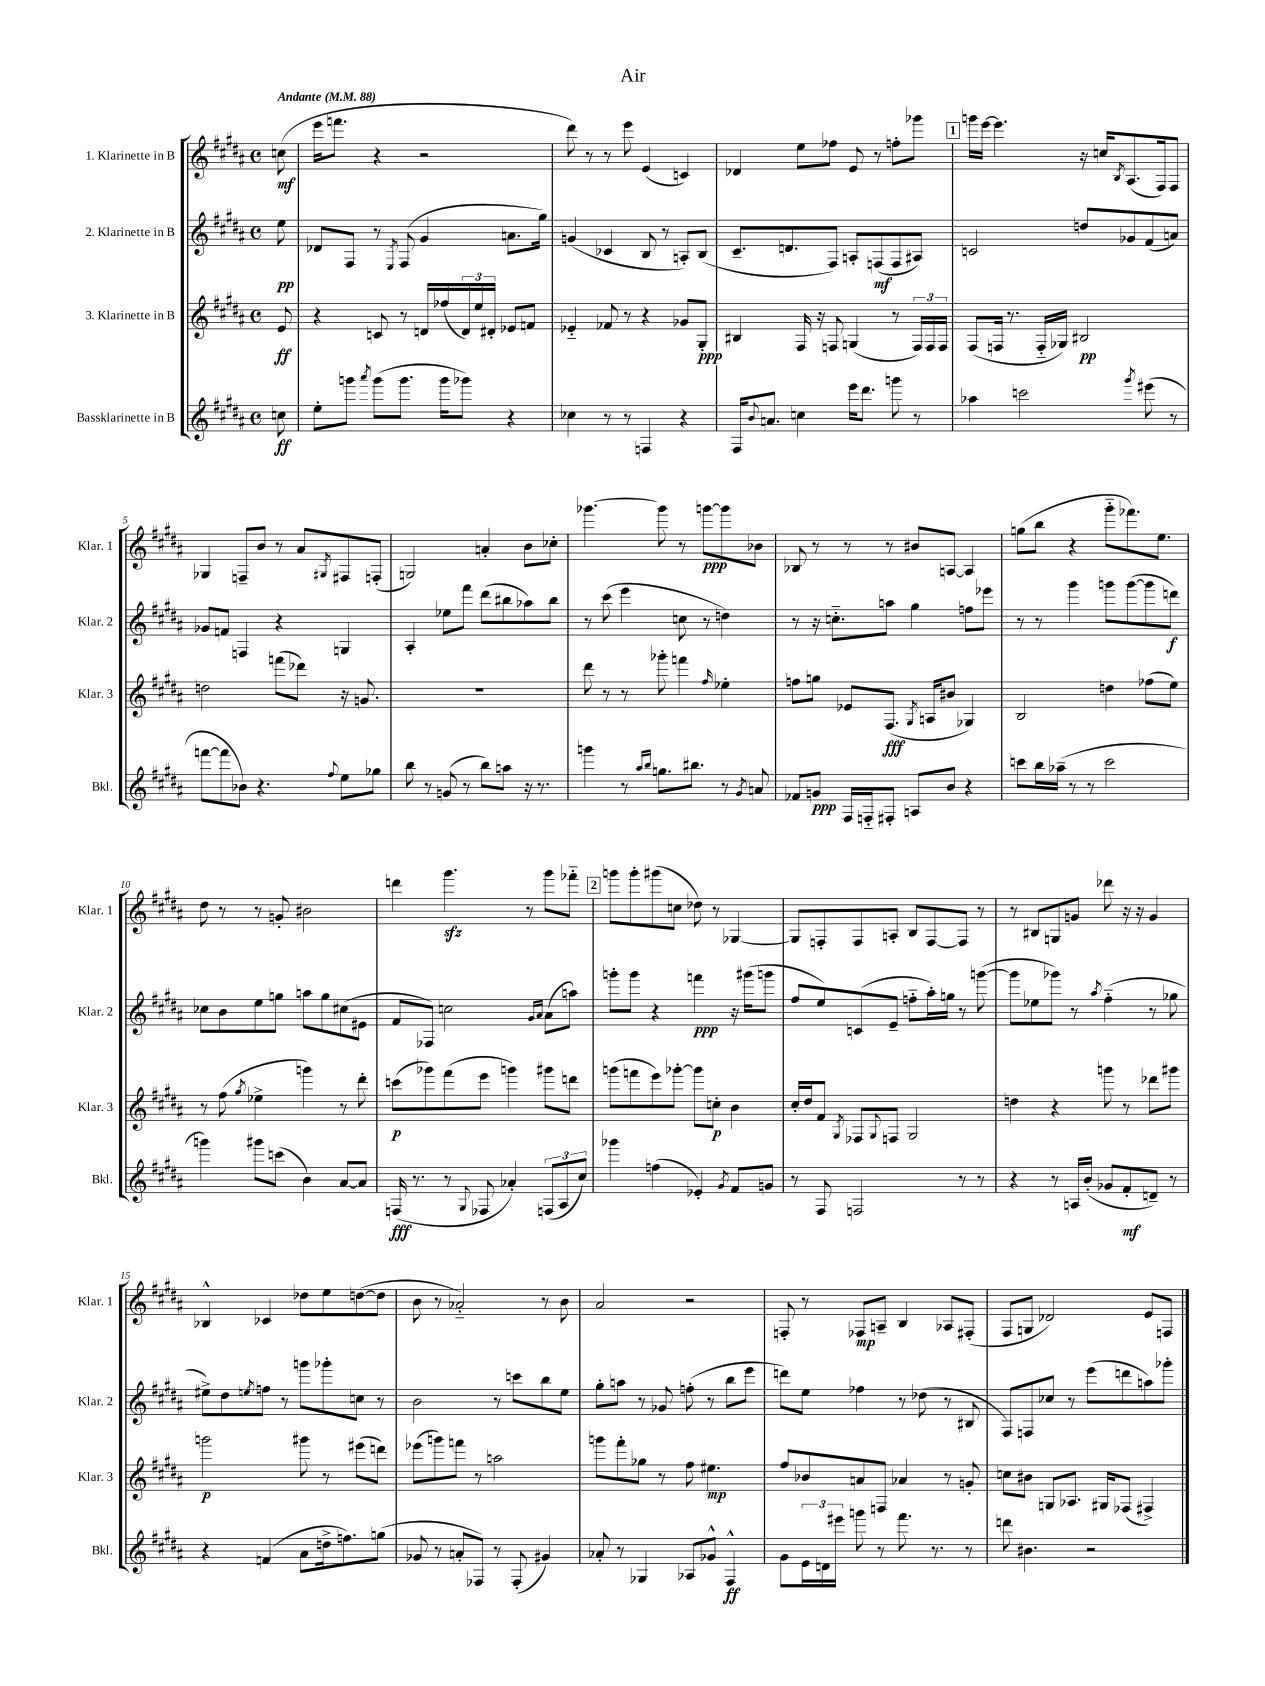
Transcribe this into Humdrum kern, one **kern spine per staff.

**kern	**dynam	**kern	**dynam	**kern	**dynam	**kern	**dynam
*part4	*part4	*part3	*part3	*part2	*part2	*part1	*part1
*staff4	*staff4	*staff3	*staff3	*staff2	*staff2	*staff1	*staff1
*I"Bassklarinette in B	*	*I"3. Klarinette in B	*	*I"2. Klarinette in B	*	*I"1. Klarinette in B	*
*I'Bkl.	*	*I'Klar. 3	*	*I'Klar. 2	*	*I'Klar. 1	*
*clefG2	*	*clefG2	*	*clefG2	*	*clefG2	*
*k[f#c#g#d#a#]	*	*k[f#c#g#d#a#]	*	*k[f#c#g#d#a#]	*	*k[f#c#g#d#a#]	*
*M4/4	*	*M4/4	*	*M4/4	*	*M4/4	*
*met(c)	*	*met(c)	*	*met(c)	*	*met(c)	*
*MM88	*	*MM88	*	*MM88	*	*MM88	*
=	=	=	=	=	=	=	=
!	!	!	!	!	!	!LO:TX:a:B:t=Andante	!
8ccn\	ff	8e/	ff	8ee\	pp	(8ccn\	mf
=1	=1	=1	=1	=1	=1	=1	=1
8ee'\L	.	4r	.	8d-X/L	.	16eee\KL	.
.	.	.	.	.	.	8.fffn\J	.
8gggn\J	.	.	.	8F#/J	.	.	.
8qaaa#/	.	.	.	.	.	.	.
(8ggg\L	.	8cn/	.	8r	.	4r	.
.	.	.	.	8qE/	.	.	.
8.ggg\J	.	8r	.	(8F#/	.	.	.
.	.	16dn/LL	.	4g#/	.	2r	.
16ggg\KL	.	(16ff-X/	.	.	.	.	.
8ggg-X\J)	.	24d/)	.	.	.	.	.
.	.	24ee/	.	.	.	.	.
.	.	24d#X'/JJ	.	.	.	.	.
4r	.	8e-X/L	.	8.an\L	.	.	.
.	.	8fn/J	.	.	.	.	.
.	.	.	.	16gg#\Jk)	.	.	.
=2	=2	=2	=2	=2	=2	=2	=2
4cc-X\	.	4e-X/	.	(4gn/	.	8ddd#\)	.
.	.	.	.	.	.	8r	.
8r	.	8f-X/	.	4c-X/	.	8r	.
8r	.	8r	.	.	.	8eee\	.
4Fn/	.	4r	.	8B/	.	(4e/	.
.	.	.	.	8r	.	.	.
4r	.	8g-X/L	.	8An'/L)	.	4cn/)	.
.	.	8G#'/J	ppp	(8B/J	.	.	.
=3	=3	=3	=3	=3	=3	=3	=3
16F#/KL	.	4B#X/	.	8.c#~/L	.	4d-X/	.
8qqb/	.	.	.	.	.	.	.
8.an/J	.	.	.	.	.	.	.
.	.	.	.	8.dn/	.	.	.
4ccn\	.	16F#/	.	.	.	8ee\L	.
.	.	16r	.	.	.	.	.
.	.	8Fn/	.	8F#/J)	.	8ff-X\J	.
16eee\KL	.	(4Gn/	.	8An'/L	.	8e/	.
8.ddd#\J	.	.	.	.	.	.	.
.	.	.	.	(8Fn/	mf	8r	.
8gggn\	.	8r	.	8F/	.	8ffn'\L	.
8r	.	24F/LL)	.	8A#X/J)	.	8ggg-X\J	.
.	.	24F/	.	.	.	.	.
.	.	24F/JJ	.	.	.	.	.
!!LO:REH:place=s1:t=1
=4	=4	=4	=4	=4	=4	=4	=4
4aa-X\	.	(8F#/L	.	2cn/	.	16gggn\LL	.
.	.	.	.	.	.	[16eee\JJ	.
.	.	16Fn/Jk	.	.	.	4.eee\]	.
.	.	8.r	.	.	.	.	.
2cccn\	.	.	.	.	.	.	.
.	.	16F/LL	.	.	.	.	.
.	.	16G-X/JJ)	.	.	.	.	.
.	.	2B#X/	pp	8ddn/L	.	16r	.
.	.	.	.	.	.	16ccn/KL	.
.	.	.	.	.	.	8qB/	.
.	.	.	.	8g-X/	.	(8.A#/	.
8qggg#/	.	.	.	.	.	.	.
(8eee#X\	.	.	.	(8f#/	.	.	.
.	.	.	.	.	.	16F#/k)	.
8r	.	.	.	8an/J)	.	8F#/J	.
!!LO:LB:g=z
=5	=5	=5	=5	=5	=5	=5	=5
[8fffn\L	.	2ddn\	.	8g-X/L	.	4G-X/	.
8fff\]	.	.	.	8fn/J	.	.	.
8b-X\J)	.	.	.	4Fn/	.	8Fn~/L	.
4.r	.	.	.	.	.	8b/J	.
.	.	(8fffn\L	.	4r	.	8r	.
.	.	8ddd-X\J)	.	.	.	8a#/L	.
8qqff#/	.	.	.	.	.	8qG#X/	.
8ee\L	.	16r	.	4Gn/	.	8F#X/	.
.	.	8.gn/	.	.	.	.	.
8gg-X\J	.	.	.	.	.	(8Fn'/J	.
=6	=6	=6	=6	=6	=6	=6	=6
8bb\	.	1r	.	4A#'/	.	2Gn/)	.
8r	.	.	.	.	.	.	.
(8gn/	.	.	.	8ee-X\L	.	.	.
8r	.	.	.	8fff#\J	.	.	.
8bb\L)	.	.	.	(8ddd#\L	.	4an'/	.
8aan\J	.	.	.	8bb#X\	.	.	.
16r	.	.	.	8aa-X\)	.	8b\L	.
8.r	.	.	.	.	.	.	.
.	.	.	.	8bb#\J	.	8cc-X'\J	.
=7	=7	=7	=7	=7	=7	=7	=7
4gggn\	.	8ddd#\	.	8r	.	[4.ggg-X\	.
.	.	8r	.	(8ccc#\	.	.	.
8r	.	8r	.	4eee\	.	.	.
16qqaa#/LL	.	.	.	.	.	.	.
16qqbb/JJ	.	.	.	.	.	.	.
8.ggn\L	.	8ggg-X'\	.	.	.	8ggg-\]	.
.	.	4fffn\	.	8ccn\	.	8r	.
8.bb#X\J	.	.	.	.	.	.	.
.	.	.	.	8r	.	[8gggn\L	ppp
.	.	16qqff#/	.	.	.	.	.
8r	.	4ee-X'\	.	4ddn\)	.	8ggg\]	.
8qg#/	.	.	.	.	.	.	.
8an/	.	.	.	.	.	8b-X\J	.
=8	=8	=8	=8	=8	=8	=8	=8
8f-X/L	.	8ffn\L	.	8r	.	8B-X/	.
8gn/J	ppp	8ggn\J	.	16r	.	8r	.
.	.	.	.	8.ccn\L	.	.	.
16F#/LL	.	8e-X/L	.	.	.	8r	.
16Fn/J	.	.	.	.	.	.	.
8F#X'/J	.	(8.F#/J	fff	8aan\J	.	8r	.
8An/L	.	.	.	4gg#\	.	8b#X/L	.
.	.	8qG#/	.	.	.	.	.
.	.	16An/KL	.	.	.	.	.
8b/J	.	8b#X/J	.	.	.	[8An/J	.
4r	.	4G-X/)	.	8ffn\L	.	4A/]	.
.	.	.	.	8eee-X\J	.	.	.
=9	=9	=9	=9	=9	=9	=9	=9
8cccn\L	.	2B/	.	8r	.	(8ggn\L	.
16bb\L	.	.	.	8r	.	8bb\J	.
(16aa-X~\JJ	.	.	.	.	.	.	.
8r	.	.	.	4ggg#\	.	4r	.
8r	.	.	.	.	.	.	.
2ccc\	.	4ddn\	.	8gggn\L	.	8ggg#\L	.
.	.	.	.	([8ggg\	.	8.fff-X\)	.
.	.	(8ff-X\L	.	8ggg\]	.	.	.
.	.	.	.	.	.	8.ee\J	.
.	.	8ee\J)	.	8dddn\J)	f	.	.
!!LO:LB:g=z
=10	=10	=10	=10	=10	=10	=10	=10
4gggn\)	.	8r	.	8cc-X\L	.	8dd#\	.
.	.	(8ff#\	.	8b\	.	8r	.
.	.	8qgg#/	.	.	.	.	.
8ggg#X\L	.	4ee-X^\	.	8ee\	.	8r	.
(8cccn\J	.	.	.	8ggn\J	.	8gn'/	.
4b\)	.	4gggn\)	.	8aan\L	.	2b#X\	.
.	.	.	.	8gg\	.	.	.
[8a#/L	.	8r	.	(8cc#X\	.	.	.
8a#/J]	.	8ddd#'\	.	8e#X\J	.	.	.
=11	=11	=11	=11	=11	=11	=11	=11
(16Fn/	fff	(8cccn\L	p	8f#/L	.	4dddn\	.
8.r	.	.	.	.	.	.	.
.	.	8ggg-X\)	.	8F-X/J)	.	.	.
8r	.	(8fff#\	.	2ccn\	.	4.ggg#zz\	.
8qqG#/	.	.	.	.	.	.	.
8F-X/	.	8eee\J	.	.	.	.	.
4a-X'/)	.	4gggn\)	.	.	.	.	.
.	.	.	.	.	.	8r	.
.	.	.	.	16qqg#/LL	.	.	.
.	.	.	.	16qqa#/JJ	.	.	.
(12Fn/L	.	8ggg#X\L	.	(8a#\L	.	8ggg#\L	.
12A#/	.	.	.	.	.	.	.
.	.	8dddn\J	.	8aan\J)	.	8fff-X\J	.
12cc#/J)	.	.	.	.	.	.	.
!!LO:REH:place=s1:t=2
=12	=12	=12	=12	=12	=12	=12	=12
4ggg-X\	.	(8gggn\L	.	8gggn'\L	.	8gggn\L	.
.	.	8fffn\	.	8ggg\J	.	8ggg'\	.
(4ffn\	.	8eee\)	.	4r	.	(8ggg#X\	.
.	.	[8ggg-X'\J	.	.	.	8ccn\J	.
4e-X'/)	.	8ggg-\L]	.	4fffn\	ppp	8dd-X\)	.
.	.	8ccn'\J	p	.	.	8r	.
8qg#/	.	.	.	.	.	.	.
8f#/L	.	4b\	.	16r	.	[4G-X/	.
.	.	.	.	(16ggg#X\KL	.	.	.
8gn/J	.	.	.	8gggn\J	.	.	.
=13	=13	=13	=13	=13	=13	=13	=13
8r	.	16cc#'/LL	.	8ff#/L	.	8G-/L]	.
.	.	16dd#/J	.	.	.	.	.
8F#/	.	8f#/J	.	8ee/)	.	8Fn'/	.
.	.	8qG#/	.	.	.	.	.
2Fn/	.	8F-X/L	.	(8cn/	.	8F/	.
.	.	8qqG#/	.	.	.	.	.
.	.	8Fn/J	.	8e~/J	.	8An'/J	.
.	.	2G#/	.	8ffn\L	.	8B/L	.
.	.	.	.	16aa#'\L)	.	[8F/	.
.	.	.	.	16ggn\JJ	.	.	.
8r	.	.	.	8r	.	8F/J]	.
8r	.	.	.	([8gggn\	.	8r	.
=14	=14	=14	=14	=14	=14	=14	=14
4r	.	4ddn\	.	8ggg\L]	.	8r	.
.	.	.	.	8ee-X\	.	8B#X/L	.
8r	.	4r	.	8ggg-X\J)	.	8Gn/	.
16An/LL	.	.	.	8r	.	8gn/J	.
(16b'/JJ	.	.	.	.	.	.	.
.	.	.	.	8qaa#/	.	.	.
8g-X/L	.	8gggn\	.	(4ff#\	.	8ddd-X\	.
8f#'/	mf	8r	.	.	.	16r	.
.	.	.	.	.	.	16r	.
8dn~/J)	.	8ddd-X\L	.	8r	.	4g/	.
8r	.	8ggg#X\J	.	8gg-X\	.	.	.
!!LO:LB:g=z
=15	=15	=15	=15	=15	=15	=15	=15
4r	.	2gggn\	p	8ee#X^\L)	.	4B-X^^/	.
.	.	.	.	8dd#\	.	.	.
.	.	.	.	8qeen/	.	.	.
(4fn/	.	.	.	8ffn\J	.	4c-X/	.
.	.	.	.	8r	.	.	.
8a#\L	.	8ggg#X\	.	8gggn\L	.	8dd-X\L	.
16ddn^\k	.	8r	.	8ggg-X'\	.	8ee\	.
8.ffn\)	.	.	.	.	.	.	.
.	.	(8eee#X\L	.	8ccn\J	.	([8ddn\	.
(8ggn\J	.	8dddn\J)	.	8r	.	8dd\J]	.
=16	=16	=16	=16	=16	=16	=16	=16
8g-X/	.	(8eee-X\L	.	2b\	.	8b\	.
8r	.	8gggn\)	.	.	.	8r	.
8an'/L	.	8fffn\J	.	.	.	2a-X/)	.
8F-X/J)	.	8r	.	.	.	.	.
8r	.	2aan\	.	8r	.	.	.
(8F-'/	.	.	.	8cccn\L	.	.	.
4g#X/)	.	.	.	8bb\	.	8r	.
.	.	.	.	8ee\J	.	8b\	.
=17	=17	=17	=17	=17	=17	=17	=17
8a-X'/	.	8gggn\L	.	8gg#'\L	.	2a#/	.
8r	.	8fff#'\	.	8aan\J	.	.	.
4G-X/	.	8gg-X\J	.	8r	.	.	.
.	.	8r	.	8g-X/	.	.	.
8A-X/L	.	8ff#\	.	(8ffn'\	.	2r	.
8g-X^^/J	.	4.ee#X\	mp	8r	.	.	.
4F#^^/	ff	.	.	8bb\L	.	.	.
.	.	.	.	8eee\J	.	.	.
=18	=18	=18	=18	=18	=18	=18	=18
8g#\L	.	8ff#/L	.	8dddn\L)	.	8Fn'/	.
24e\L	.	8b-X/	.	8ee\J	.	8r	.
24dn\	.	.	.	.	.	.	.
24eee#X\JJ	.	.	.	.	.	.	.
8gggn\	.	8an/	.	4ff-X\	.	8F-X/L	mp
8r	.	8Fn/J	.	.	.	8An~/J	.
8.fff#\	.	4a-X/	.	8r	.	4B/	.
.	.	.	.	(8dd-X\	.	.	.
8.r	.	.	.	.	.	.	.
.	.	8r	.	8r	.	8A-X/L	.
8r	.	8gn'/	.	8B#X/	.	(8F#X'/J	.
=19	=19	=19	=19	=19	=19	=19	=19
8dddn\	.	8ccn\L	.	8F#/L)	.	8F#/L	.
4.b#X\	.	8b#X\J	.	8Fn/	.	8Gn/J	.
.	.	8Gn/L	.	8cc-X/J	.	2d-X/)	.
.	.	8.A-X/J	.	8r	.	.	.
2r	.	.	.	(8eee\L	.	.	.
.	.	16G#X/KL	.	.	.	.	.
.	.	(8F-X/J	.	8dddn\	.	.	.
.	.	4F#X^/)	.	8aan\)	.	8e/L	.
.	.	.	.	8ggg-X'\J	.	8Fn/J	.
==	==	==	==	==	==	==	==
*-	*-	*-	*-	*-	*-	*-	*-
